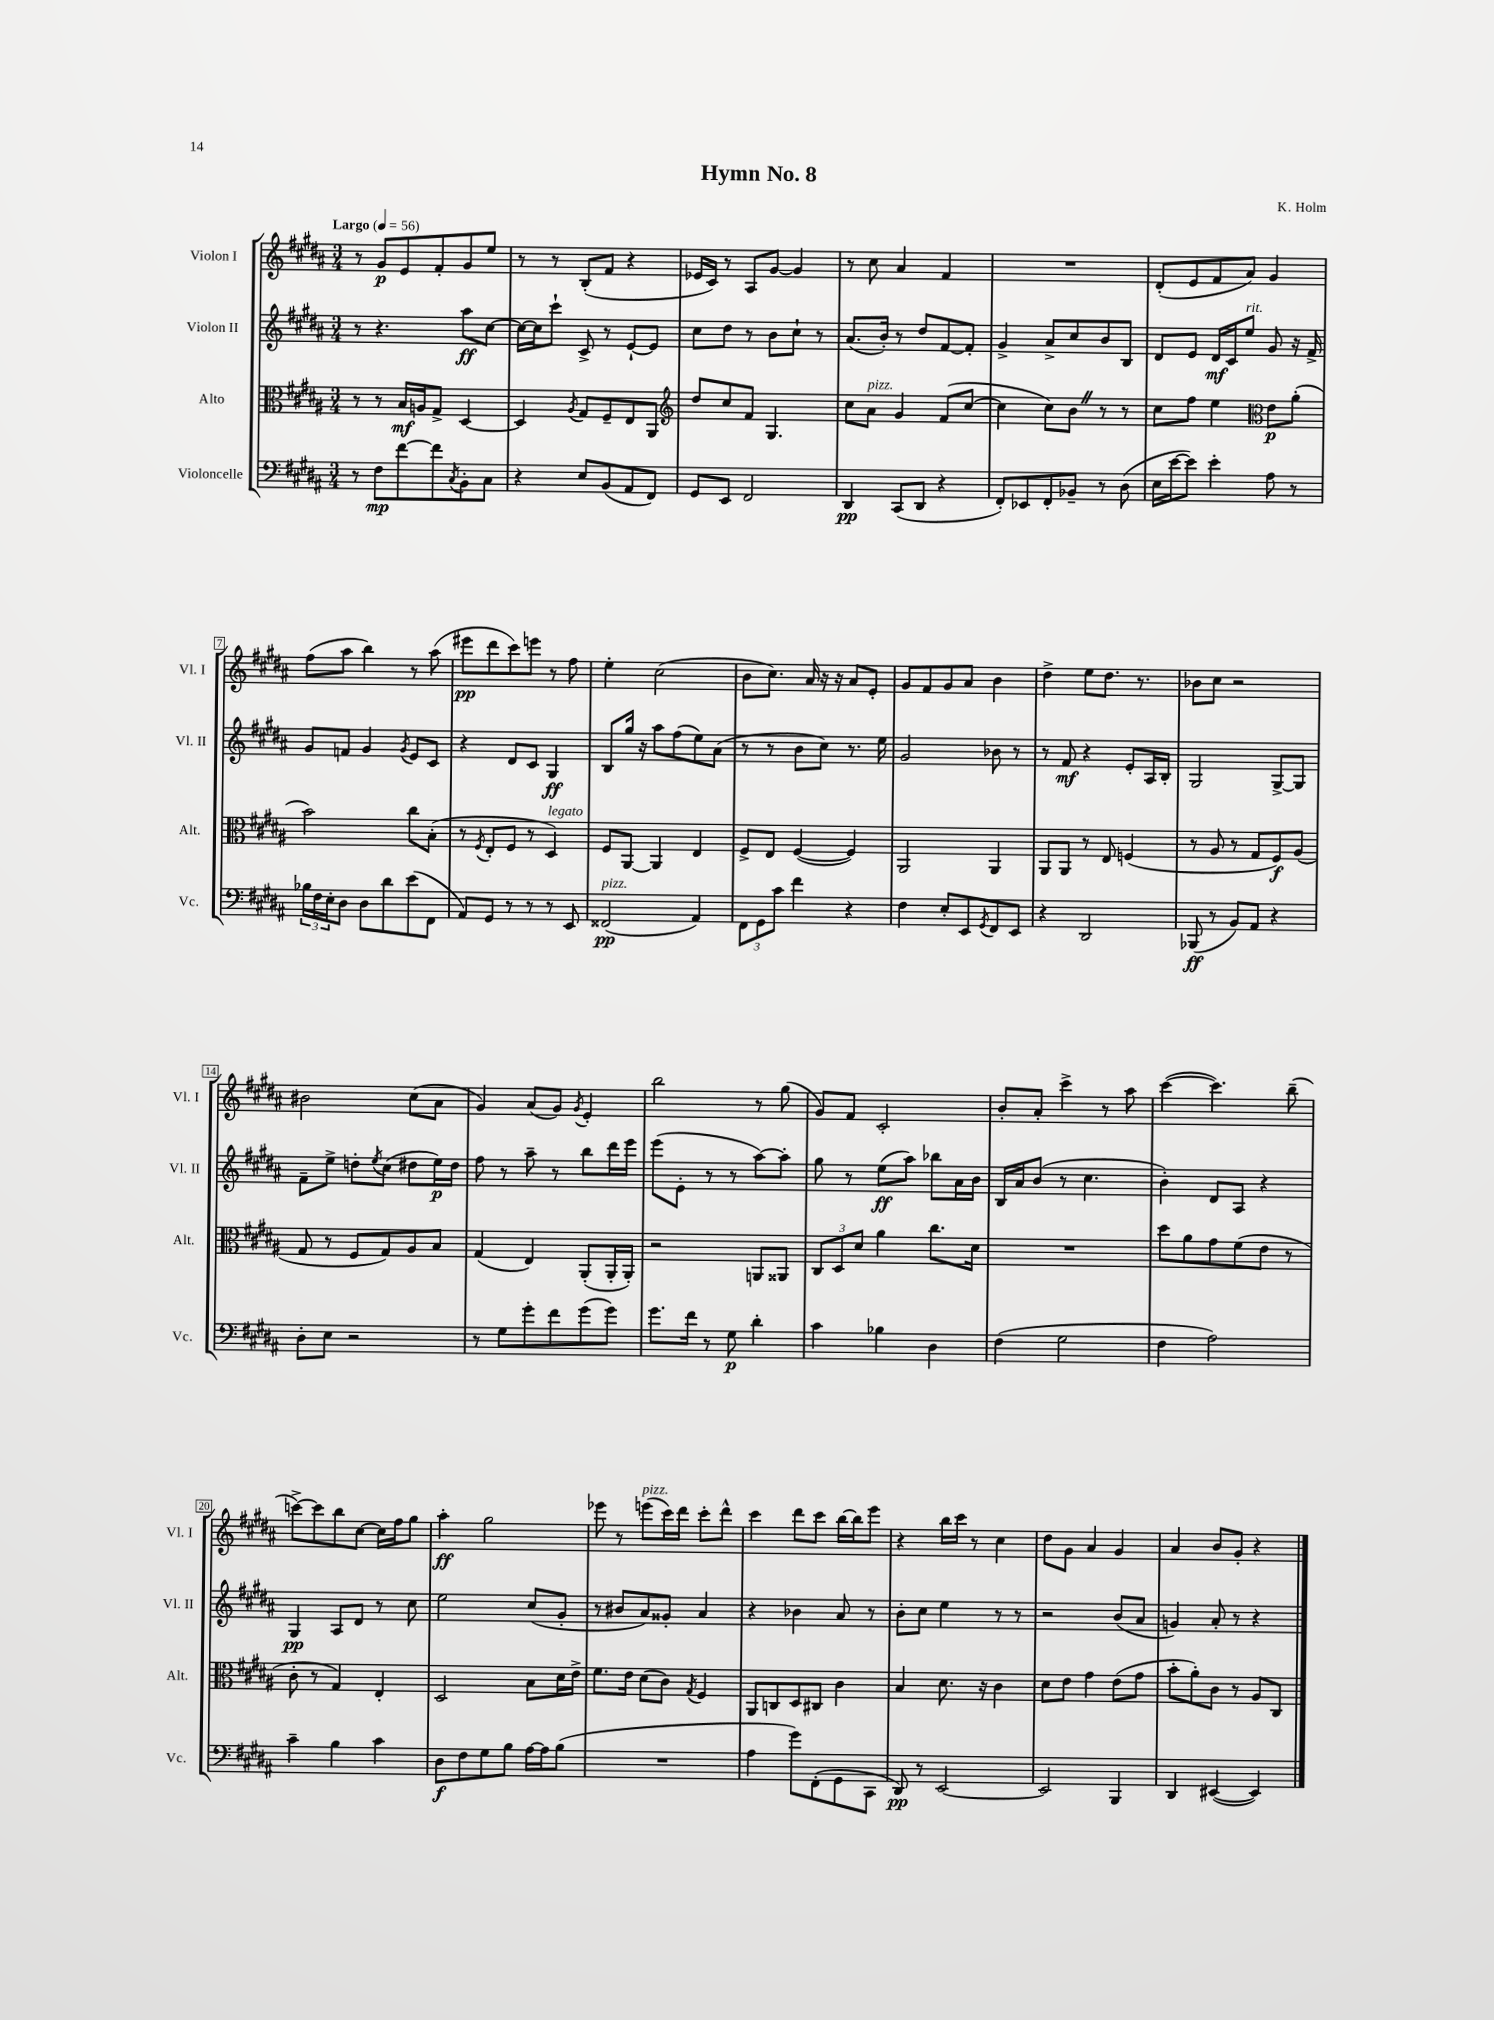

**kern	**dynam	**kern	**dynam	**kern	**dynam	**kern	**dynam
*part4	*part4	*part3	*part3	*part2	*part2	*part1	*part1
*staff4	*staff4	*staff3	*staff3	*staff2	*staff2	*staff1	*staff1
*I"Violoncelle	*	*I"Alto	*	*I"Violon II	*	*I"Violon I	*
*I'Vc.	*	*I'Alt.	*	*I'Vl. II	*	*I'Vl. I	*
*clefF4	*	*clefC3	*	*clefG2	*	*clefG2	*
*k[f#c#g#d#a#]	*	*k[f#c#g#d#a#]	*	*k[f#c#g#d#a#]	*	*k[f#c#g#d#a#]	*
*M3/4	*	*M3/4	*	*M3/4	*	*M3/4	*
*MM56	*	*MM56	*	*MM56	*	*MM56	*
=1	=1	=1	=1	=1	=1	=1	=1
!	!	!	!	!	!	!LO:TX:a:B:t=Largo	!
8r	.	8r	.	8r	.	8r	.
8F#\L	mp	8r	.	4.r	.	8g#/L	p
[8f#\	.	16B/LL	mf	.	.	8e/	.
.	.	16An/J	.	.	.	.	.
8f#\]	.	8G#^/J	.	.	.	8f#'/	.
8qC#/	.	.	.	.	.	.	.
8BB'\	.	[4D#/	.	8aa#\L	ff	8g#/	.
8C#\J	.	.	.	[8cc#\J	.	8ee/J	.
=2	=2	=2	=2	=2	=2	=2	=2
4r	.	4D#/]	.	16cc#\LL_	.	8r	.
.	.	.	.	16cc#\J]	.	.	.
.	.	.	.	8ccc#`\J	.	8r	.
.	.	8qA#/	.	.	.	.	.
8E/L	.	8G#/L	.	8c#^/	.	(8B'/L	.
(8BB/	.	8F#~/	.	8r	.	8f#/J	.
8AA#/	.	8E/	.	[8e`/L	.	4r	.
8FF#/J)	.	8AA#/J	.	8e/J]	.	.	.
=3	=3	=3	=3	=3	=3	=3	=3
*	*	*clefG2	*	*	*	*	*
8GG#/L	.	8dd#/L	.	8cc#\L	.	16e-X/LL	.
.	.	.	.	.	.	16c#/JJ)	.
8EE/J	.	8cc#/	.	8dd#\J	.	8r	.
2FF#/	.	8f#/J	.	8r	.	8A#/L	.
.	.	4.G#/	.	8b\L	.	[8g#/J	.
.	.	.	.	8cc#`\J	.	4g#/]	.
.	.	.	.	8r	.	.	.
=4	=4	=4	=4	=4	=4	=4	=4
4DD#/	pp	8cc#\L	.	(8.a#/L	.	8r	.
!	!	!LO:TX:a:i:t=pizz.	!	!	!	!	!
.	.	8a#\J	.	.	.	8cc#\	.
.	.	.	.	16b'/Jk)	.	.	.
(8CC#/L	.	4g#/	.	8r	.	4a#/	.
8DD#/J	.	.	.	8dd#/L	.	.	.
4r	.	(8f#/L	.	[8f#/	.	4f#/	.
.	.	[8cc#/J	.	8f#'/J]	.	.	.
=5	=5	=5	=5	=5	=5	=5	=5
8FF#'/L)	.	4cc#\]	.	4g#^/	.	2.r	.
8EE-X/	.	.	.	.	.	.	.
8FF#'/	.	8cc#\L)	.	8a#^/L	.	.	.
8BB-X~/J	.	8bZ\J	.	8cc#/	.	.	.
8r	.	8r	.	8b/	.	.	.
(8D#\	.	8r	.	8B/J	.	.	.
=6	=6	=6	=6	=6	=6	=6	=6
16E\LL	.	8cc#\L	.	8d#/L	.	(8d#'/L	.
[16e\J	.	.	.	.	.	.	.
8e\J])	.	8ff#\J	.	8e/J	.	8e/	.
4e'\	.	4ee\	.	16d#/LL	mf	8f#/	.
.	.	.	.	16c#/J	.	.	.
!	!	!	!	!LO:TX:a:i:t=rit.	!	!	!
.	.	.	.	8ee/J	.	8a#/J)	.
*	*	*clefC3	*	*	*	*	*
8A#\	.	8e\L	p	8g#/	.	4g#/	.
8r	.	(8a#'\J	.	16r	.	.	.
.	.	.	.	16f#^/	.	.	.
!!LO:LB:g=z
=7	=7	=7	=7	=7	=7	=7	=7
24B-X\LL	.	2b\)	.	8g#/L	.	(8ff#\L	.
24F#\	.	.	.	.	.	.	.
24E'\J	.	.	.	.	.	.	.
8D#\J	.	.	.	8fn/J	.	8aa#\J	.
8D#\L	.	.	.	4g#/	.	4bb\)	.
8d#\	.	.	.	.	.	.	.
.	.	.	.	8qg#/	.	.	.
(8e\	.	8cc#\L	.	8e/L	.	8r	.
8FF#\J	.	(8B'\J	.	8c#/J	.	(8aa#\	.
=8	=8	=8	=8	=8	=8	=8	=8
8AA#/L)	.	8r	.	4r	.	8eee#X\L	pp
.	.	8qF#/	.	.	.	.	.
8GG#/J	.	8E'/L	.	.	.	8ddd#\	.
8r	.	8F#/J	.	8d#/L	.	8ccc#\)	.
8r	.	8r	.	8c#/J	.	8eeen\J	.
!	!	!LO:TX:a:i:t=legato	!	!	!	!	!
8r	.	4D#/)	.	4G#/	ff	8r	.
8EE/	.	.	.	.	.	8ff#\	.
=9	=9	=9	=9	=9	=9	=9	=9
!LO:TX:a:i:t=pizz.	!	!	!	!	!	!	!
(2FF##X/	pp	8F#/L	.	8B/L	.	4ee'\	.
.	.	[8AA#/J	.	16gg#/Jk	.	.	.
.	.	.	.	16r	.	.	.
.	.	4AA#/]	.	8aa#\L	.	(2cc#\	.
.	.	.	.	(8ff#\	.	.	.
4AA#/)	.	4E/	.	8ee\)	.	.	.
.	.	.	.	(8a#\J	.	.	.
=10	=10	=10	=10	=10	=10	=10	=10
12FF#\L	.	8F#^/L	.	8r	.	8b\L	.
12GG#\	.	.	.	.	.	.	.
.	.	8E/J	.	8r	.	8.cc#\J)	.
12c#\J	.	.	.	.	.	.	.
4f#\	.	([4F#/	.	8b\L	.	.	.
.	.	.	.	.	.	16a#/	.
.	.	.	.	8cc#\J)	.	16r	.
.	.	.	.	.	.	16r	.
4r	.	4F#/])	.	8.r	.	8a#/L	.
.	.	.	.	.	.	8e'/J	.
.	.	.	.	16ee\	.	.	.
=11	=11	=11	=11	=11	=11	=11	=11
4F#\	.	2AA#/	.	2g#/	.	8g#/L	.
.	.	.	.	.	.	8f#/	.
8E'/L	.	.	.	.	.	8g#/	.
8EE/	.	.	.	.	.	8a#/J	.
8qGG#/	.	.	.	.	.	.	.
8FF#/	.	4AA#/	.	8b-X\	.	4b\	.
8EE/J	.	.	.	8r	.	.	.
=12	=12	=12	=12	=12	=12	=12	=12
4r	.	8AA#/L	.	8r	.	4dd#^\	.
.	.	8AA#/J	.	8f#/	mf	.	.
2DD#/	.	8r	.	4r	.	8ee\L	.
.	.	8E/	.	.	.	8.dd#\J	.
.	.	(4Fn/	.	8e'/L	.	.	.
.	.	.	.	.	.	8.r	.
.	.	.	.	16A#/L	.	.	.
.	.	.	.	16B'/JJ	.	.	.
=13	=13	=13	=13	=13	=13	=13	=13
(8BBB-X/	ff	8r	.	2G#/	.	8b-X\L	.
8r	.	8A#/	.	.	.	8cc#\J	.
8BB/L)	.	8r	.	.	.	2r	.
8AA#/J	.	8G#/L	.	.	.	.	.
4r	.	8F#/)	f	[8G#^/L	.	.	.
.	.	(8A#/J	.	8G#/J]	.	.	.
!!LO:LB:g=z
=14	=14	=14	=14	=14	=14	=14	=14
8D#'\L	.	8G#/	.	8f#~\L	.	2b#X\	.
8E\J	.	8r	.	8ee^\J	.	.	.
2r	.	8F#/L	.	8ddn'\L	.	.	.
.	.	.	.	8qee/	.	.	.
.	.	8G#/)	.	(8cc#\J	.	.	.
.	.	8A#/	.	8dd#X\L	.	(8cc#\L	.
.	.	8B/J	.	16ee\L)	p	8a#\J	.
.	.	.	.	16dd#\JJ	.	.	.
=15	=15	=15	=15	=15	=15	=15	=15
8r	.	(4G#/	.	8ff#\	.	4g#/)	.
8G#\L	.	.	.	8r	.	.	.
8g#'\	.	4E/)	.	8aa#~\	.	(8a#/L	.
8f#\	.	.	.	8r	.	8g#/J)	.
.	.	.	.	.	.	8qg#/	.
(8g#\	.	(8AA#'/L	.	8bb\L	.	4e'/	.
8g#\J)	.	16AA#'/L	.	16ddd#\L	.	.	.
.	.	16AA#'/JJ)	.	16eee\JJ	.	.	.
=16	=16	=16	=16	=16	=16	=16	=16
8.g#\L	.	2r	.	(8eee\L	.	2bb\	.
.	.	.	.	8e'\J	.	.	.
16f#\Jk	.	.	.	.	.	.	.
8r	.	.	.	8r	.	.	.
8G#\	p	.	.	8r	.	.	.
4d#'\	.	8AAn/L	.	[8aa#\L)	.	8r	.
.	.	8AA##X/J	.	8aa#'\J]	.	(8gg#\	.
=17	=17	=17	=17	=17	=17	=17	=17
4c#\	.	12C#/L	.	8gg#\	.	8g#/L)	.
.	.	12D#/	.	.	.	.	.
.	.	.	.	8r	.	8f#/J	.
.	.	12d#/J	.	.	.	.	.
4B-X\	.	4a#\	.	(8ee\L	ff	2c#'/	.
.	.	.	.	8aa#\J)	.	.	.
4D#\	.	8.cc#\L	.	8bb-X\L	.	.	.
.	.	.	.	16a#\L	.	.	.
.	.	16d#\Jk	.	16b\JJ	.	.	.
=18	=18	=18	=18	=18	=18	=18	=18
(4F#\	.	2.r	.	16B/LL	.	8b'/L	.
.	.	.	.	16a#/J	.	.	.
.	.	.	.	(8b/J	.	8a#'/J	.
2G#\	.	.	.	8r	.	4ccc#^\	.
.	.	.	.	4.cc#\	.	.	.
.	.	.	.	.	.	8r	.
.	.	.	.	.	.	8aa#\	.
=19	=19	=19	=19	=19	=19	=19	=19
4F#\	.	8dd#\L	.	4b'\)	.	([4ccc#\	.
.	.	8a#\	.	.	.	.	.
2A#\)	.	8g#\	.	8d#/L	.	4.ccc#\])	.
.	.	(8f#\	.	8A#/J	.	.	.
.	.	8e\J	.	4r	.	.	.
.	.	8r	.	.	.	(8bb~\	.
!!LO:LB:g=z
=20	=20	=20	=20	=20	=20	=20	=20
4c#~\	.	8c#'\	.	4G#/	pp	[8cccn^\L)	.
.	.	8r	.	.	.	8ccc\]	.
4B\	.	4G#/)	.	8A#/L	.	8bb\	.
.	.	.	.	8d#/J	.	[8cc#\J	.
4c#\	.	4E'/	.	8r	.	16cc#\LL]	.
.	.	.	.	.	.	16ff#\J	.
.	.	.	.	8cc#\	.	8gg#\J	.
=21	=21	=21	=21	=21	=21	=21	=21
8D#\L	f	2D#/	.	2ee\	.	4aa#'\	ff
8F#\	.	.	.	.	.	.	.
8G#\	.	.	.	.	.	2gg#\	.
8B\J	.	.	.	.	.	.	.
[16A#\LL	.	8B\L	.	(8cc#/L	.	.	.
16A#\J]	.	.	.	.	.	.	.
(8B\J	.	16d#\L	.	8g#'/J	.	.	.
.	.	16e^\JJ	.	.	.	.	.
=22	=22	=22	=22	=22	=22	=22	=22
2.r	.	8.f#\L	.	8r	.	8eee-X\	.
.	.	.	.	8b#X/L	.	8r	.
.	.	16e\Jk	.	.	.	.	.
!	!	!	!	!	!	!LO:TX:a:i:t=pizz.	!
.	.	(8d#\L	.	8a#/)	.	(8eeen\L	.
.	.	8c#\J)	.	8g##X'/J	.	16ccc#\L)	.
.	.	.	.	.	.	16ddd#\JJ	.
.	.	8qG#/	.	.	.	.	.
.	.	4F#/	.	4a#/	.	8ccc#'\L	.
.	.	.	.	.	.	8ddd#^^\J	.
=23	=23	=23	=23	=23	=23	=23	=23
4A#\	.	8AA#/L	.	4r	.	4ccc#\	.
.	.	8Cn/	.	.	.	.	.
8g#\L)	.	8D#/	.	4b-X\	.	8ddd#\L	.
(8FF#'\	.	8C#X/J	.	.	.	8ccc#\J	.
8GG#\	.	4c#\	.	8a#/	.	[16bb\LL	.
.	.	.	.	.	.	16bb\J]	.
8CC#\J	.	.	.	8r	.	8eee\J	.
=24	=24	=24	=24	=24	=24	=24	=24
8DD#/)	pp	4B/	.	8b'\L	.	4r	.
8r	.	.	.	8cc#\J	.	.	.
[2EE/	.	8.d#\	.	4ee\	.	16bb\LL	.
.	.	.	.	.	.	16ccc#\JJ	.
.	.	.	.	.	.	8r	.
.	.	16r	.	.	.	.	.
.	.	4c#\	.	8r	.	4cc#\	.
.	.	.	.	8r	.	.	.
=25	=25	=25	=25	=25	=25	=25	=25
2EE/]	.	8d#\L	.	2r	.	8dd#\L	.
.	.	8e\J	.	.	.	8g#\J	.
.	.	4g#\	.	.	.	4a#/	.
4BBB/	.	(8e\L	.	(8b/L	.	4g#/	.
.	.	8g#\J	.	8a#/J	.	.	.
=26	=26	=26	=26	=26	=26	=26	=26
4DD#/	.	8b'\L	.	4gn/)	.	4a#/	.
.	.	8a#'\)	.	.	.	.	.
([4EE#X/	.	8c#\J	.	8a#'/	.	8b/L	.
.	.	8r	.	8r	.	8g#'/J	.
4EE#/])	.	8A#/L	.	4r	.	4r	.
.	.	8C#/J	.	.	.	.	.
==	==	==	==	==	==	==	==
*-	*-	*-	*-	*-	*-	*-	*-
